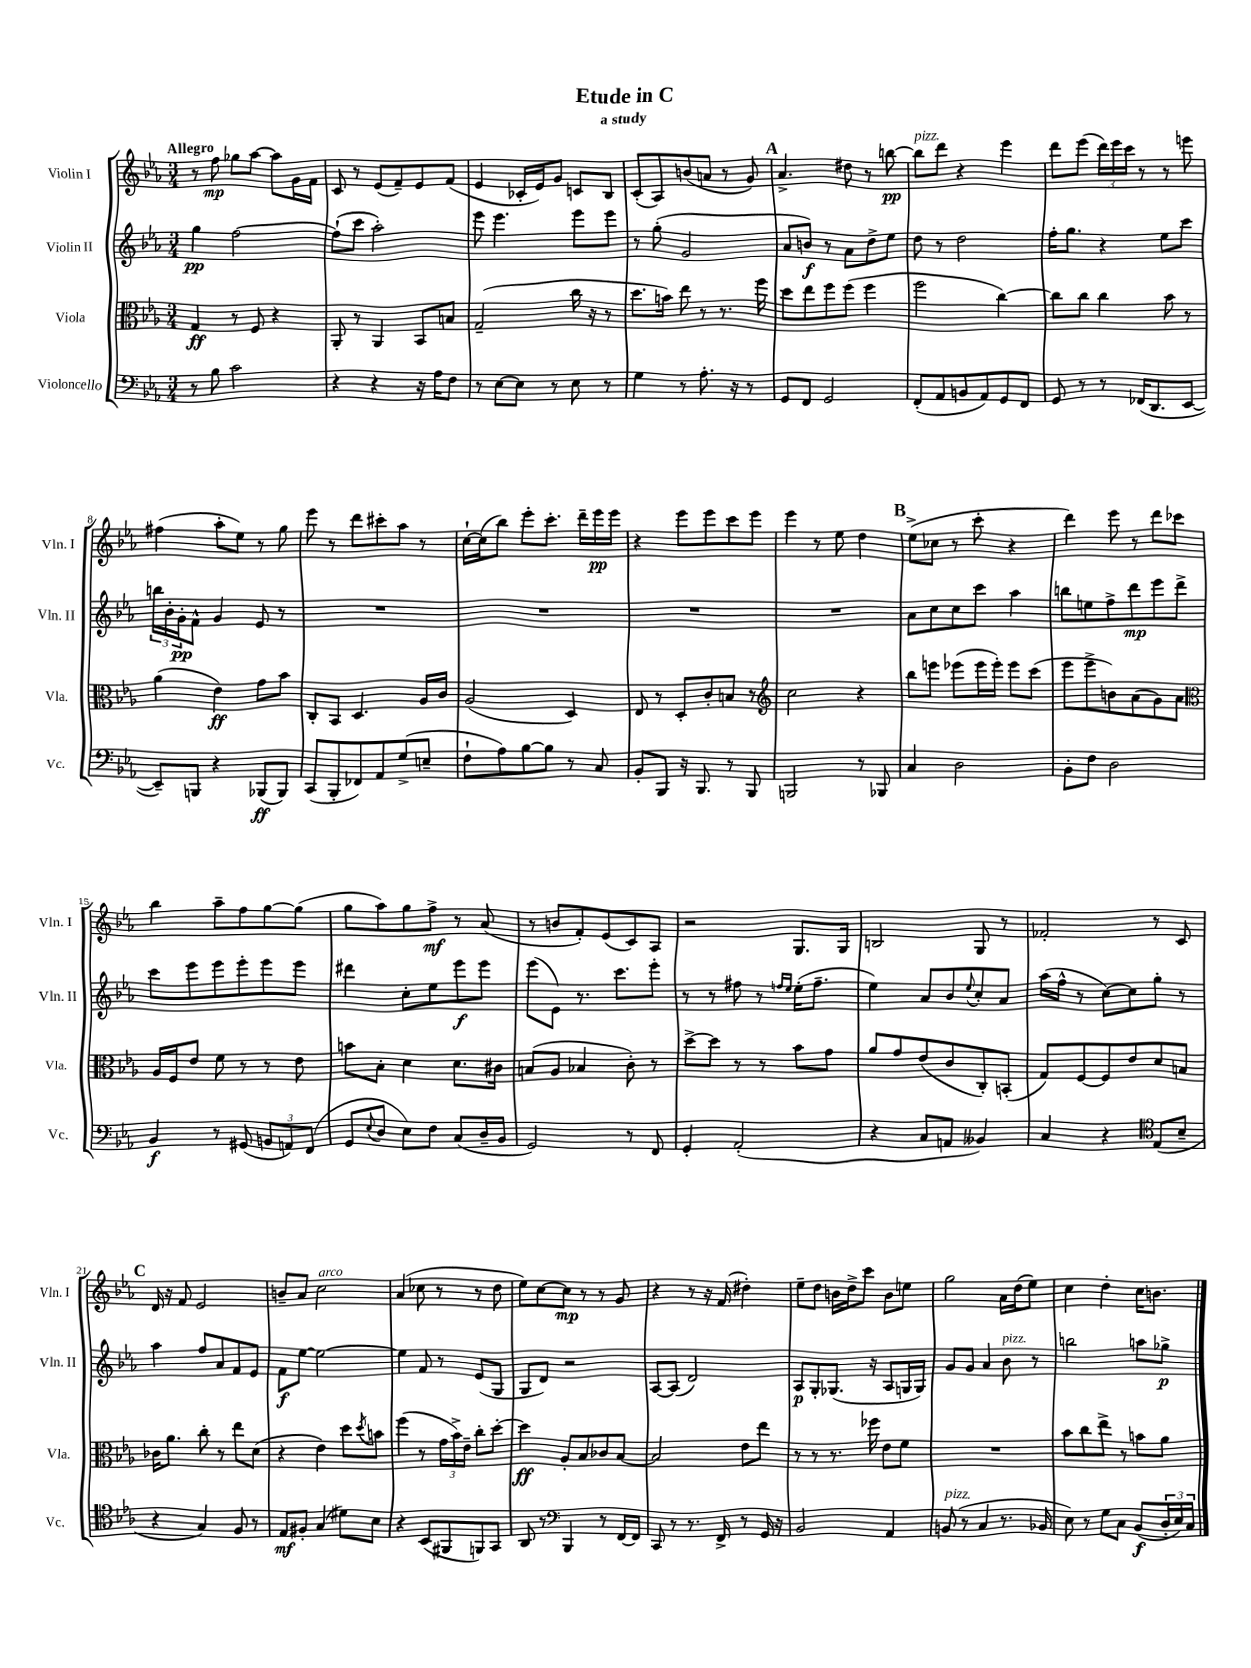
\header { title = "Etude in C" subtitle = "a study" }
<<
\new StaffGroup <<
\new Staff = "s0" \with { instrumentName = "Violin I" shortInstrumentName = "Vln. I" } {
    \clef treble \key ees \major \numericTimeSignature \time 3/4 \tempo "Allegro"
    r8 f''8\mp ges''8 aes''8~ aes''8 g'16 f'16 |
    c'8 r8 ees'8( f'8--) ees'8 f'8( |
    ees'4 ces'16-. ees'16) g'8 c'8 bes8 |
    c'8-.( aes8) b'8( a'8 r8 g'8) |
    \mark \markup { \bold "A" } aes'4.-> dis''8 r8 b''8~\pp |
    b''8^\markup { \italic "pizz." } d'''8 r4 ees'''4 |
    d'''8 ees'''8( \tuplet 3/2 { d'''16) ees'''16 c'''16 } r8 r8 e'''8 |
    fis''4( aes''8-. ees''8) r8 g''8 |
    ees'''8 r8 d'''8 cis'''8-. aes''8 r8 |
    c''16~-! c''16( bes''8) ees'''8-. c'''8.-. d'''16-- ees'''16\pp ees'''16 |
    r4 ees'''8 ees'''8 c'''8 ees'''8 |
    ees'''4 r8 ees''8 d''4 |
    \mark \markup { \bold "B" } ees''8->( ces''8 r8 c'''8-. r4 |
    d'''4) ees'''8 r8 d'''8 ces'''8 |
    bes''4 aes''8-- f''8 g''8~ g''8( |
    g''8 aes''8) g''8 f''8->\mf r8 aes'8( |
    r8 b'8 f'8-.) ees'8( c'8) aes8 |
    r2 g8. g16 |
    b2 g8 r8 |
    fes'2-. r8 c'8 |
    \mark \markup { \bold "C" } d'16 r16 f'8 ees'2 |
    b'8-- aes'8 c''2^\markup { \italic "arco" } |
    aes'4( ces''8 r8 r8 d''8 |
    ees''8) c''8~ c''8\mp r8 r8 g'8 |
    r4 r8 r16 f'16( dis''4-.) |
    ees''8-- d''8 b'16 d''16-> c'''8 b'8 e''8 |
    g''2 aes'16 d''16( ees''8) |
    c''4 d''4-. c''16 b'8. \bar "|." |
}
\new Staff = "s1" \with { instrumentName = "Violin II" shortInstrumentName = "Vln. II" } {
    \clef treble \key ees \major \numericTimeSignature \time 3/4
    g''4\pp f''2~ |
    f''8-!( c'''8 aes''2-.) |
    ees'''8 ees'''4. ees'''8 ees'''8 |
    r8 g''8-.( g'2 |
    \mark \markup { \bold "A" } aes'8 b'8\f) r8 aes'8 d''8-> ees''8 |
    d''8 r8 d''2 |
    f''16-. g''8. r4 ees''8 c'''8 |
    \tuplet 3/2 { b''16 bes'16-. g'16-.\pp } f'8-^ g'4 ees'8 r8 |
    R2. |
    R2. |
    R2. |
    R2. |
    \mark \markup { \bold "B" } aes'8 c''8 c''8 c'''8 aes''4 |
    b''8 e''8 f''8-> d'''8\mp ees'''8 d'''8-> |
    c'''8 ees'''8 ees'''8 ees'''8-. ees'''8 ees'''8 |
    dis'''4 c''8-. ees''8 ees'''8\f ees'''8 |
    ees'''8( ees'8) r8. c'''8. ees'''8-. |
    r8 r8 fis''8 r8 \grace { f''16 ees''16 } ees''16-.( f''8.-- |
    ees''4) aes'8 bes'8 \appoggiatura { ees''8 } c''8-. aes'8 |
    aes''16( f''16-^ r8 c''8~) c''8 g''8-. r8 |
    \mark \markup { \bold "C" } aes''4 f''8 aes'8 f'8 ees'8 |
    f'8\f ees''8~ ees''2~ |
    ees''4 f'8 r8 ees'8( g8 |
    g8 d'8) r2 |
    aes8~ aes8( d'2) |
    aes8\p g8-. ges8.( r16 aes8 g16 g16) |
    g'8 g'8 aes'4 bes'8^\markup { \italic "pizz." } r8 |
    b''2 a''8 ges''8->\p \bar "|." |
}
\new Staff = "s2" \with { instrumentName = "Viola" shortInstrumentName = "Vla." } {
    \clef alto \key ees \major \numericTimeSignature \time 3/4
    g4\ff r8 f8 r4 |
    aes,8-. r8 aes,4 bes,8 b8 |
    g2--( c''16 r16 r8 |
    d''8. b'16) ees''8 r8 r8. f''16 |
    \mark \markup { \bold "A" } d''8 ees''8 f''8 f''8( f''4 |
    f''2 c''4~) |
    c''8 c''8 c''4 bes'8 r8 |
    aes'4( ees'4\ff) g'8 bes'8 |
    c8-. bes,8 d4. aes16 c'16 |
    aes2( d4) |
    ees8 r8 d8-. c'8-. b8 r8 |
    \clef treble c''2 r4 |
    \mark \markup { \bold "B" } bes''8 e'''8 ees'''8( ees'''16 ees'''16-.) ees'''8 c'''8( |
    ees'''8 ees'''8-> b'8) aes'8( g'8) aes'8 |
    \clef alto aes16 f16 ees'8 f'8 r8 r8 ees'8 |
    b'8 bes8-. d'4 d'8. cis'16 |
    b8( aes8 bes4 c'8-.) r8 |
    d''8~-> d''8 r8 r8 bes'8 g'8 |
    aes'8 g'8 ees'8( c'8 c8-.) b,8-.( |
    g8) f8~ f8 ees'8 d'8 b8 |
    \mark \markup { \bold "C" } ces'16 aes'8. c''8-. r8 ees''8 d'8( |
    r4 ees'4) d''8 \acciaccatura { d''8 } b'8 |
    f''4( r8 \tuplet 3/2 { g'16 bes'16->) ees'16-- } c''8-. d''8~-. |
    d''4\ff aes8-. bes8 ces'8 bes8~ |
    bes2 ees'8 ees''8 |
    r8 r8 r8. fes''16 ees'8 f'8 |
    R2. |
    bes'8 c''8 ees''8-> r8 b'8 aes'8 \bar "|." |
}
\new Staff = "s3" \with { instrumentName = "Violoncello" shortInstrumentName = "Vc." } {
    \clef bass \key ees \major \numericTimeSignature \time 3/4
    r8 bes8 c'2 |
    r4 r4 r16 aes16 f8 |
    r8 ees8~ ees8 r8 ees8 r8 |
    g4 r8 aes8.-. r16 r8 |
    \mark \markup { \bold "A" } g,8 f,8 g,2 |
    f,8-.( aes,8 b,8 aes,8) g,8 f,8 |
    g,8 r8 r8 fes,16( d,8. ees,8~ |
    ees,8--) b,,8 r4 bes,,8\ff( bes,,8) |
    c,8( bes,,8-. fes,8) aes,8 g8->( e8-- |
    f8-! aes8) bes8~ bes8 r8 c8 |
    bes,8-. bes,,8 r16 bes,,8. r8 bes,,8 |
    b,,2 r8 bes,,8 |
    \mark \markup { \bold "B" } c4 d2 |
    bes,8-. f8 d2 |
    bes,4\f r8 gis,8( \tuplet 3/2 { b,8 a,8) f,8( } |
    g,8 \appoggiatura { ees8 } d8 ees8) f8 c8( d16-- bes,16 |
    g,2) r8 f,8 |
    g,4-. aes,2-.( |
    r4 c8 a,8 beses,4) |
    c4 r4 \clef tenor ees8( bes8-- |
    \mark \markup { \bold "C" } r4 g4) f8 r8 |
    ees8\mf fis8-. g4( dis'8) bes8 |
    r4 bes,8( fis,8 f,8) g,8 |
    aes,8 r8 \clef bass bes,,4 r8 f,16~ f,16 |
    c,8 r8 r8. f,16-> r8 g,16 r16 |
    bes,2 aes,4 |
    b,8^\markup { \italic "pizz." }( r8 c4 r8. bes,16 |
    ees8) r8 g8 c8 bes,8\f( \tuplet 3/2 { d16-. ees16) c16 } \bar "|." |
}
>>
>>
